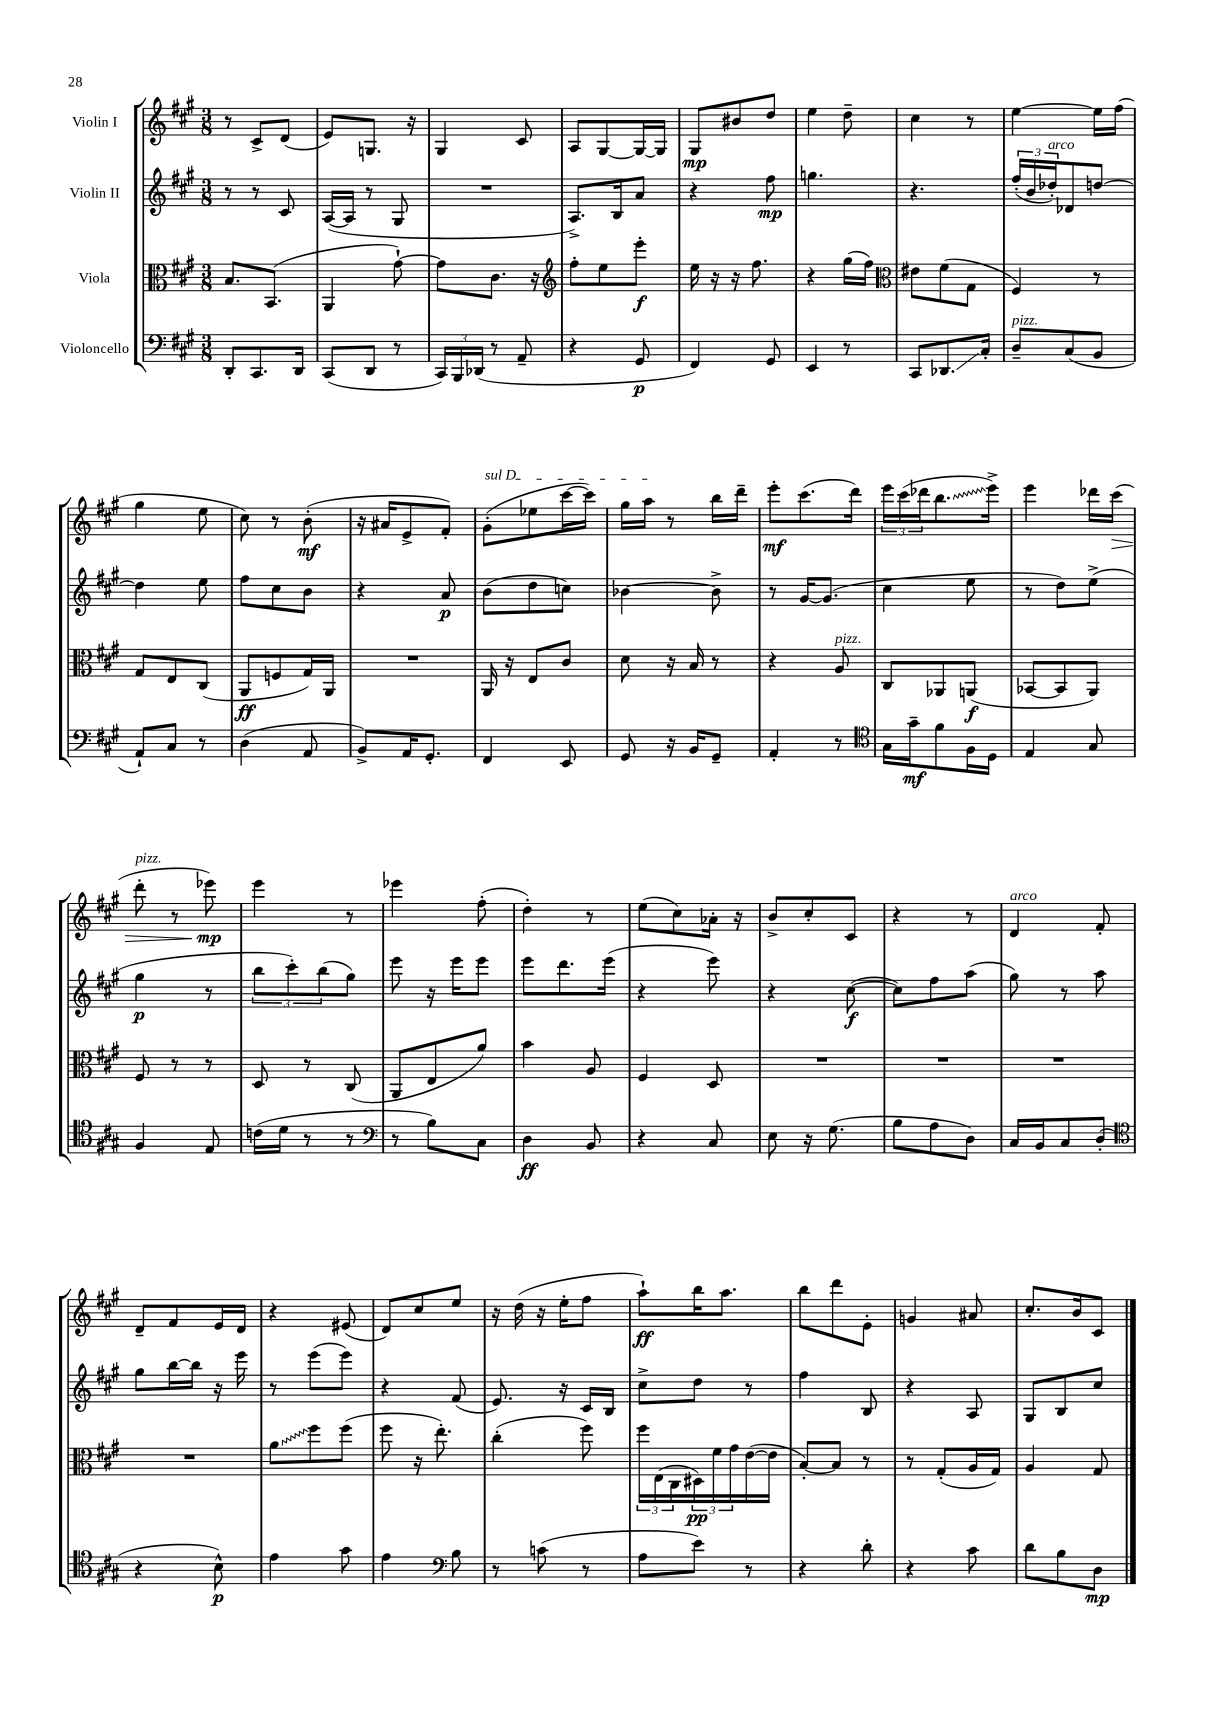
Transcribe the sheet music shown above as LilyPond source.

<<
\new StaffGroup <<
\new Staff = "s0" \with { instrumentName = "Violin I" } {
    \clef treble \key a \major \numericTimeSignature \time 3/8
    r8 cis'8-> d'8( |
    e'8) g8. r16 |
    gis4 cis'8 |
    a8 gis8~ gis16~ gis16 |
    gis8\mp bis'8 d''8 |
    e''4 d''8-- |
    cis''4 r8 |
    e''4~ e''16 fis''16( |
    gis''4 e''8 |
    cis''8) r8 b'8-.\mf( |
    r16 ais'16 e'8-> fis'8-.) |
    \once \override TextSpanner.bound-details.left.text = \markup { \italic "sul D" } gis'8-.\startTextSpan( ees''8 cis'''16~ cis'''16) |
    gis''16 a''16\stopTextSpan r8 b''16 d'''16-- |
    e'''8-.\mf cis'''8.( d'''16) |
    \tuplet 3/2 { e'''16 cis'''16( des'''16 } \once \override Glissando.style = #'zigzag b''8.\glissando e'''16->) |
    e'''4 des'''16 cis'''16\>( |
    d'''8-.^\markup { \italic "pizz." } r8 ees'''8\mp\!) |
    e'''4 r8 |
    ees'''4 fis''8-.( |
    d''4-.) r8 |
    e''8( cis''8) aes'16-. r16 |
    b'8-> cis''8-. cis'8 |
    r4 r8 |
    d'4^\markup { \italic "arco" } fis'8-. |
    d'8-- fis'8 e'16 d'16 |
    r4 eis'8( |
    d'8) cis''8 e''8 |
    r16 d''16( r16 e''16-. fis''8 |
    a''8-!\ff) b''16 a''8. |
    b''8 d'''8 e'8-. |
    g'4 ais'8 |
    cis''8.-. b'16 cis'8 \bar "|." |
}
\new Staff = "s1" \with { instrumentName = "Violin II" } {
    \clef treble \key a \major \numericTimeSignature \time 3/8
    r8 r8 cis'8 |
    a16~( a16 r8 gis8 |
    R4. |
    a8.->) b16 a'8 |
    r4 fis''8\mp |
    g''4. |
    r4. |
    \tuplet 3/2 { fis''16-.( b'16 des''16-.^\markup { \italic "arco" }) } des'8 d''8~ |
    d''4 e''8 |
    fis''8 cis''8 b'8 |
    r4 a'8\p |
    b'8( d''8 c''8) |
    bes'4~ bes'8-> |
    r8 gis'16~ gis'8.( |
    cis''4 e''8 |
    r8 d''8) e''8->( |
    gis''4\p r8 |
    \tuplet 3/2 { b''8 cis'''8-.) b''8( } gis''8) |
    e'''8 r16 e'''16 e'''8 |
    e'''8 d'''8. e'''16( |
    r4 e'''8) |
    r4 cis''8~\f( |
    cis''8) fis''8 a''8( |
    gis''8) r8 a''8 |
    gis''8 b''16~ b''16 r16 e'''16 |
    r8 e'''8( e'''8) |
    r4 fis'8( |
    e'8.) r16 cis'16 b16 |
    cis''8-> d''8 r8 |
    fis''4 b8 |
    r4 a8 |
    gis8 b8 cis''8 \bar "|." |
}
\new Staff = "s2" \with { instrumentName = "Viola" } {
    \clef alto \key a \major \numericTimeSignature \time 3/8
    b8. b,8.( |
    a,4 gis'8~-!) |
    gis'8 cis'8. r16 |
    \clef treble fis''8-. e''8 e'''8-.\f |
    e''16 r16 r16 fis''8. |
    r4 gis''16( fis''16) |
    \clef alto eis'8 fis'8( gis8 |
    fis4) r8 |
    gis8 e8 cis8( |
    a,8\ff f8 gis16) a,16 |
    R4. |
    a,16 r16 e8 cis'8 |
    d'8 r16 b16 r8 |
    r4 a8^\markup { \italic "pizz." } |
    cis8 aes,8 a,8\f( |
    bes,8~ bes,8 a,8) |
    fis8 r8 r8 |
    d8 r8 cis8( |
    a,8 e8 a'8) |
    b'4 a8 |
    fis4 d8 |
    R4. |
    R4. |
    R4. |
    R4. |
    \once \override Glissando.style = #'zigzag a'8\glissando fis''8 fis''8( |
    fis''8 r16 e''8.-.) |
    cis''4-.( fis''8) |
    \tuplet 3/2 { fis''16 e16( cis16 } \tuplet 3/2 { dis16\pp) fis'16 gis'16 } e'16~( e'16 |
    b8~-.) b8 r8 |
    r8 gis8-.( a16 gis16) |
    a4 gis8 \bar "|." |
}
\new Staff = "s3" \with { instrumentName = "Violoncello" } {
    \clef bass \key a \major \numericTimeSignature \time 3/8
    d,8-. cis,8. d,16 |
    cis,8( d,8 r8 |
    \tuplet 3/2 { cis,16) b,,16 des,16( } r8 a,8-- |
    r4 gis,8\p |
    fis,4) gis,8 |
    e,4 r8 |
    cis,8 des,8.\glissando cis16-. |
    d8--^\markup { \italic "pizz." } cis8( b,8 |
    a,8-!) cis8 r8 |
    d4( a,8 |
    b,8->) a,16 gis,8.-. |
    fis,4 e,8 |
    gis,8 r16 b,16 gis,8-- |
    a,4-. r8 |
    \clef tenor gis16 gis'16--\mf fis'8 fis16 d16 |
    e4 gis8 |
    fis4 e8 |
    c'16( d'16 r8 r8 |
    \clef bass r8 b8) cis8 |
    d4\ff b,8 |
    r4 cis8 |
    e8 r16 gis8.( |
    b8 a8 d8) |
    cis16 b,16 cis8 d8-.( |
    \clef tenor r4 b8-^\p) |
    e'4 gis'8 |
    e'4 \clef bass b8 |
    r8 c'8( r8 |
    a8 e'8) r8 |
    r4 d'8-. |
    r4 cis'8 |
    d'8 b8 d8\mp \bar "|." |
}
>>
>>
\layout { \context { \Score \remove "Bar_number_engraver" } }
